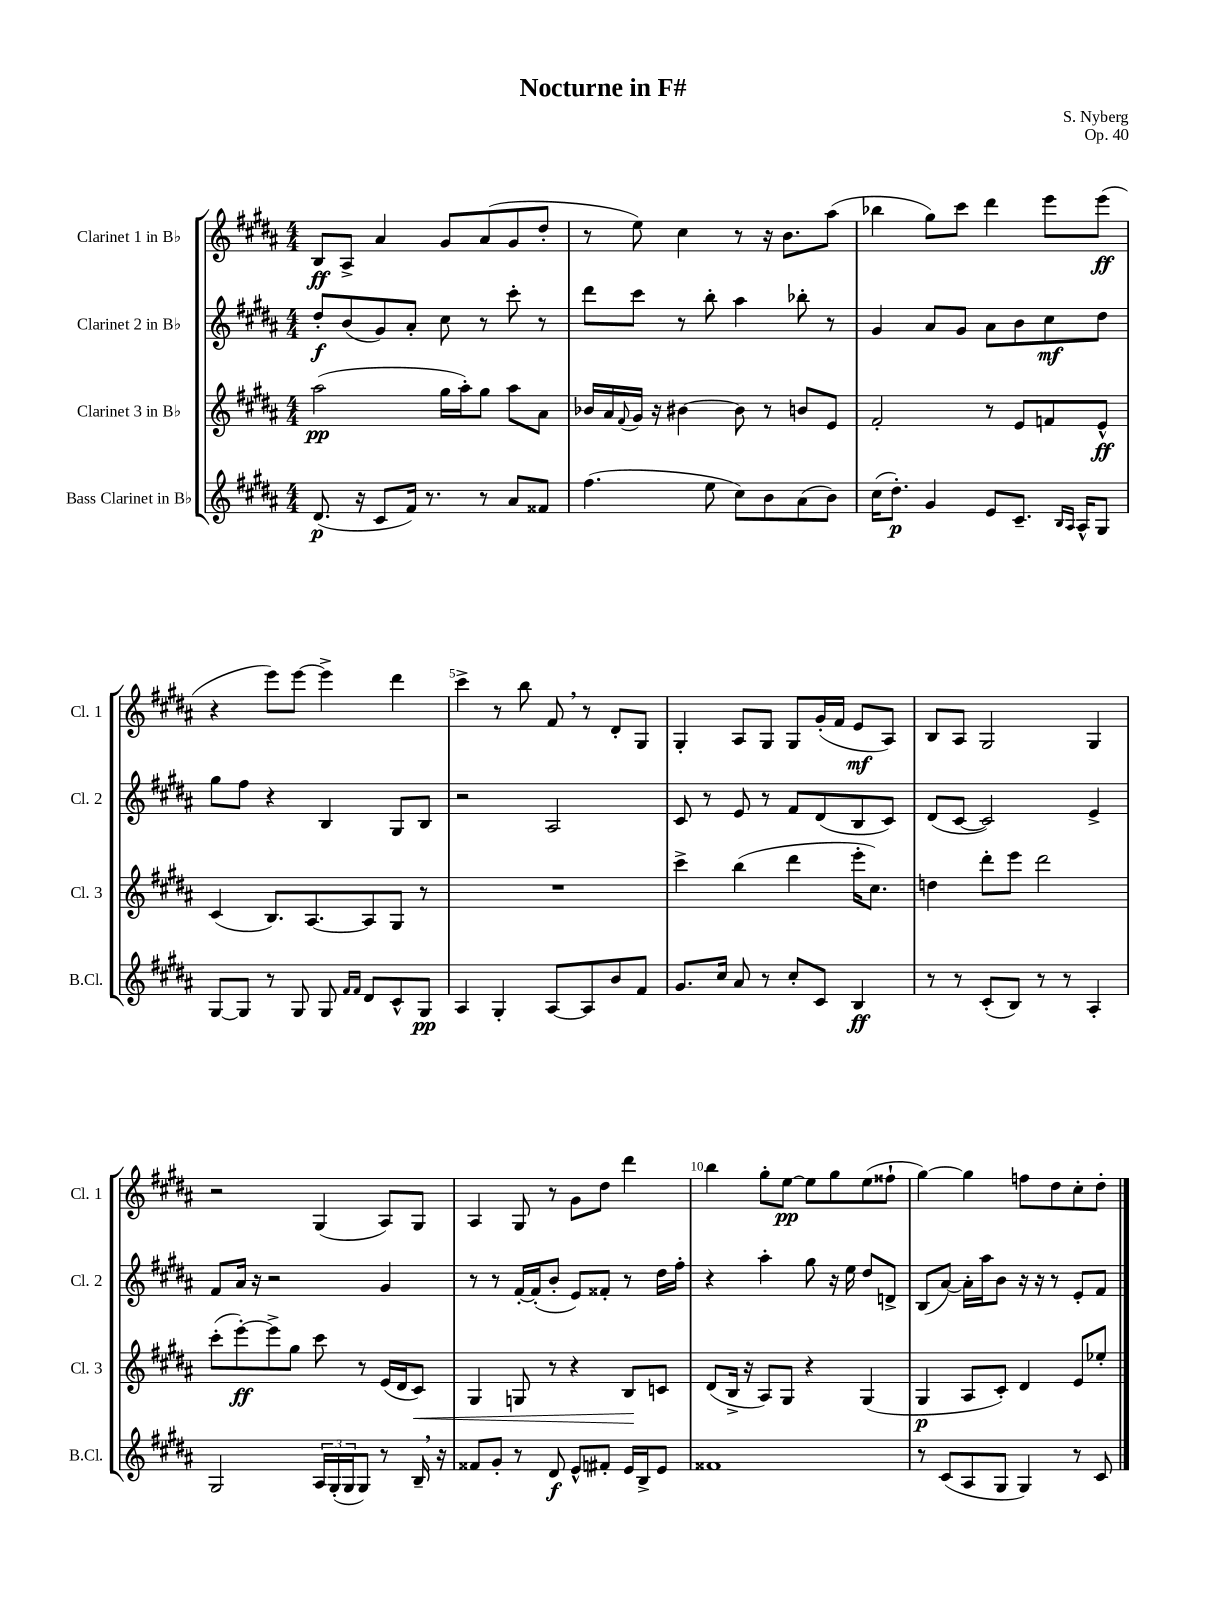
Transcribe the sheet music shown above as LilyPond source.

\header { title = "Nocturne in F#" composer = "S. Nyberg" opus = "Op. 40" }
<<
\new StaffGroup <<
\new Staff = "s0" \with { instrumentName = "Clarinet 1 in Bb" shortInstrumentName = "Cl. 1" } {
    \clef treble \key b \major \numericTimeSignature \time 4/4
    b8\ff ais8-> ais'4 gis'8 ais'8( gis'8 dis''8-. |
    r8 e''8) cis''4 r8 r16 b'8. ais''8( |
    bes''4 gis''8) cis'''8 dis'''4 e'''8 e'''8\ff( |
    r4 e'''8) e'''8~ e'''4-> dis'''4 |
    cis'''4-> r8 b''8 fis'8 \breathe r8 dis'8-. gis8 |
    gis4-. ais8 gis8 gis8 gis'16-.( fis'16 e'8\mf ais8) |
    b8 ais8 gis2 gis4 |
    r2 gis4( ais8) gis8 |
    ais4 gis8 r8 gis'8 dis''8 dis'''4 |
    b''4 gis''8-. e''8~\pp e''8 gis''8 e''8( fisis''8-! |
    gis''4~) gis''4 f''8 dis''8 cis''8-. dis''8-. \bar "|." |
}
\new Staff = "s1" \with { instrumentName = "Clarinet 2 in Bb" shortInstrumentName = "Cl. 2" } {
    \clef treble \key b \major \numericTimeSignature \time 4/4
    dis''8-.\f b'8( gis'8) ais'8-. cis''8 r8 cis'''8-. r8 |
    dis'''8 cis'''8 r8 b''8-. ais''4 bes''8-. r8 |
    gis'4 ais'8 gis'8 ais'8 b'8 cis''8\mf dis''8 |
    gis''8 fis''8 r4 b4 gis8 b8 |
    r2 ais2 |
    cis'8 r8 e'8 r8 fis'8 dis'8( b8 cis'8) |
    dis'8( cis'8~ cis'2) e'4-> |
    fis'8 ais'16 r16 r2 gis'4 |
    r8 r8 fis'16~-. fis'16-.( b'8-. e'8) fisis'8-. r8 dis''16 fis''16-. |
    r4 ais''4-. gis''8 r16 e''16 dis''8 d'8-> |
    b8( ais'8~) ais'16-. ais''16 b'8 r16 r16 r8 e'8-. fis'8 \bar "|." |
}
\new Staff = "s2" \with { instrumentName = "Clarinet 3 in Bb" shortInstrumentName = "Cl. 3" } {
    \clef treble \key b \major \numericTimeSignature \time 4/4
    ais''2\pp( gis''16 ais''16-.) gis''8 ais''8 ais'8 |
    bes'16 ais'16 \appoggiatura { fis'8 } gis'16 r16 bis'4~ bis'8 r8 b'8 e'8 |
    fis'2-. r8 e'8 f'8 e'8-^\ff |
    cis'4( b8.) ais8.~ ais8 gis8 r8 |
    R1 |
    cis'''4-> b''4( dis'''4 e'''16-. cis''8.) |
    d''4 dis'''8-. e'''8 dis'''2 |
    cis'''8-.( e'''8~-.\ff) e'''8-> gis''8 cis'''8 r8 e'16( dis'16 cis'8\<) |
    gis4 g8 r8 r4 b8\! c'8 |
    dis'8( b16-> r16 ais8) gis8 r4 gis4( |
    gis4\p ais8 cis'8-.) dis'4 e'8 ees''8-. \bar "|." |
}
\new Staff = "s3" \with { instrumentName = "Bass Clarinet in Bb" shortInstrumentName = "B.Cl." } {
    \clef treble \key b \major \numericTimeSignature \time 4/4
    dis'8.\p( r16 cis'8 fis'16) r8. r8 ais'8 fisis'8 |
    fis''4.( e''8 cis''8) b'8 ais'8( b'8) |
    cis''16( dis''8.-.\p) gis'4 e'8 cis'8.-- \grace { b16 ais16 } ais16-^ gis8 |
    gis8~ gis8 r8 gis8 gis8 \grace { fis'16 fis'16 } dis'8 cis'8-^ gis8\pp |
    ais4 gis4-. ais8~ ais8 b'8 fis'8 |
    gis'8. cis''16 ais'8 r8 cis''8-. cis'8 b4\ff |
    r8 r8 cis'8-.( b8) r8 r8 ais4-. |
    gis2 \tuplet 3/2 { ais16 gis16-.( gis16 } gis8) r8 b16-- \breathe r16 |
    fisis'8 gis'8-. r8 dis'8\f e'8-^ fis'8-. e'16 b16-> e'8 |
    fisis'1 |
    r8 cis'8( ais8 gis8 gis4) r8 cis'8 \bar "|." |
}
>>
>>
\layout { \context { \Score \override BarNumber.break-visibility = ##(#f #t #t) barNumberVisibility = #(every-nth-bar-number-visible 5) } }
